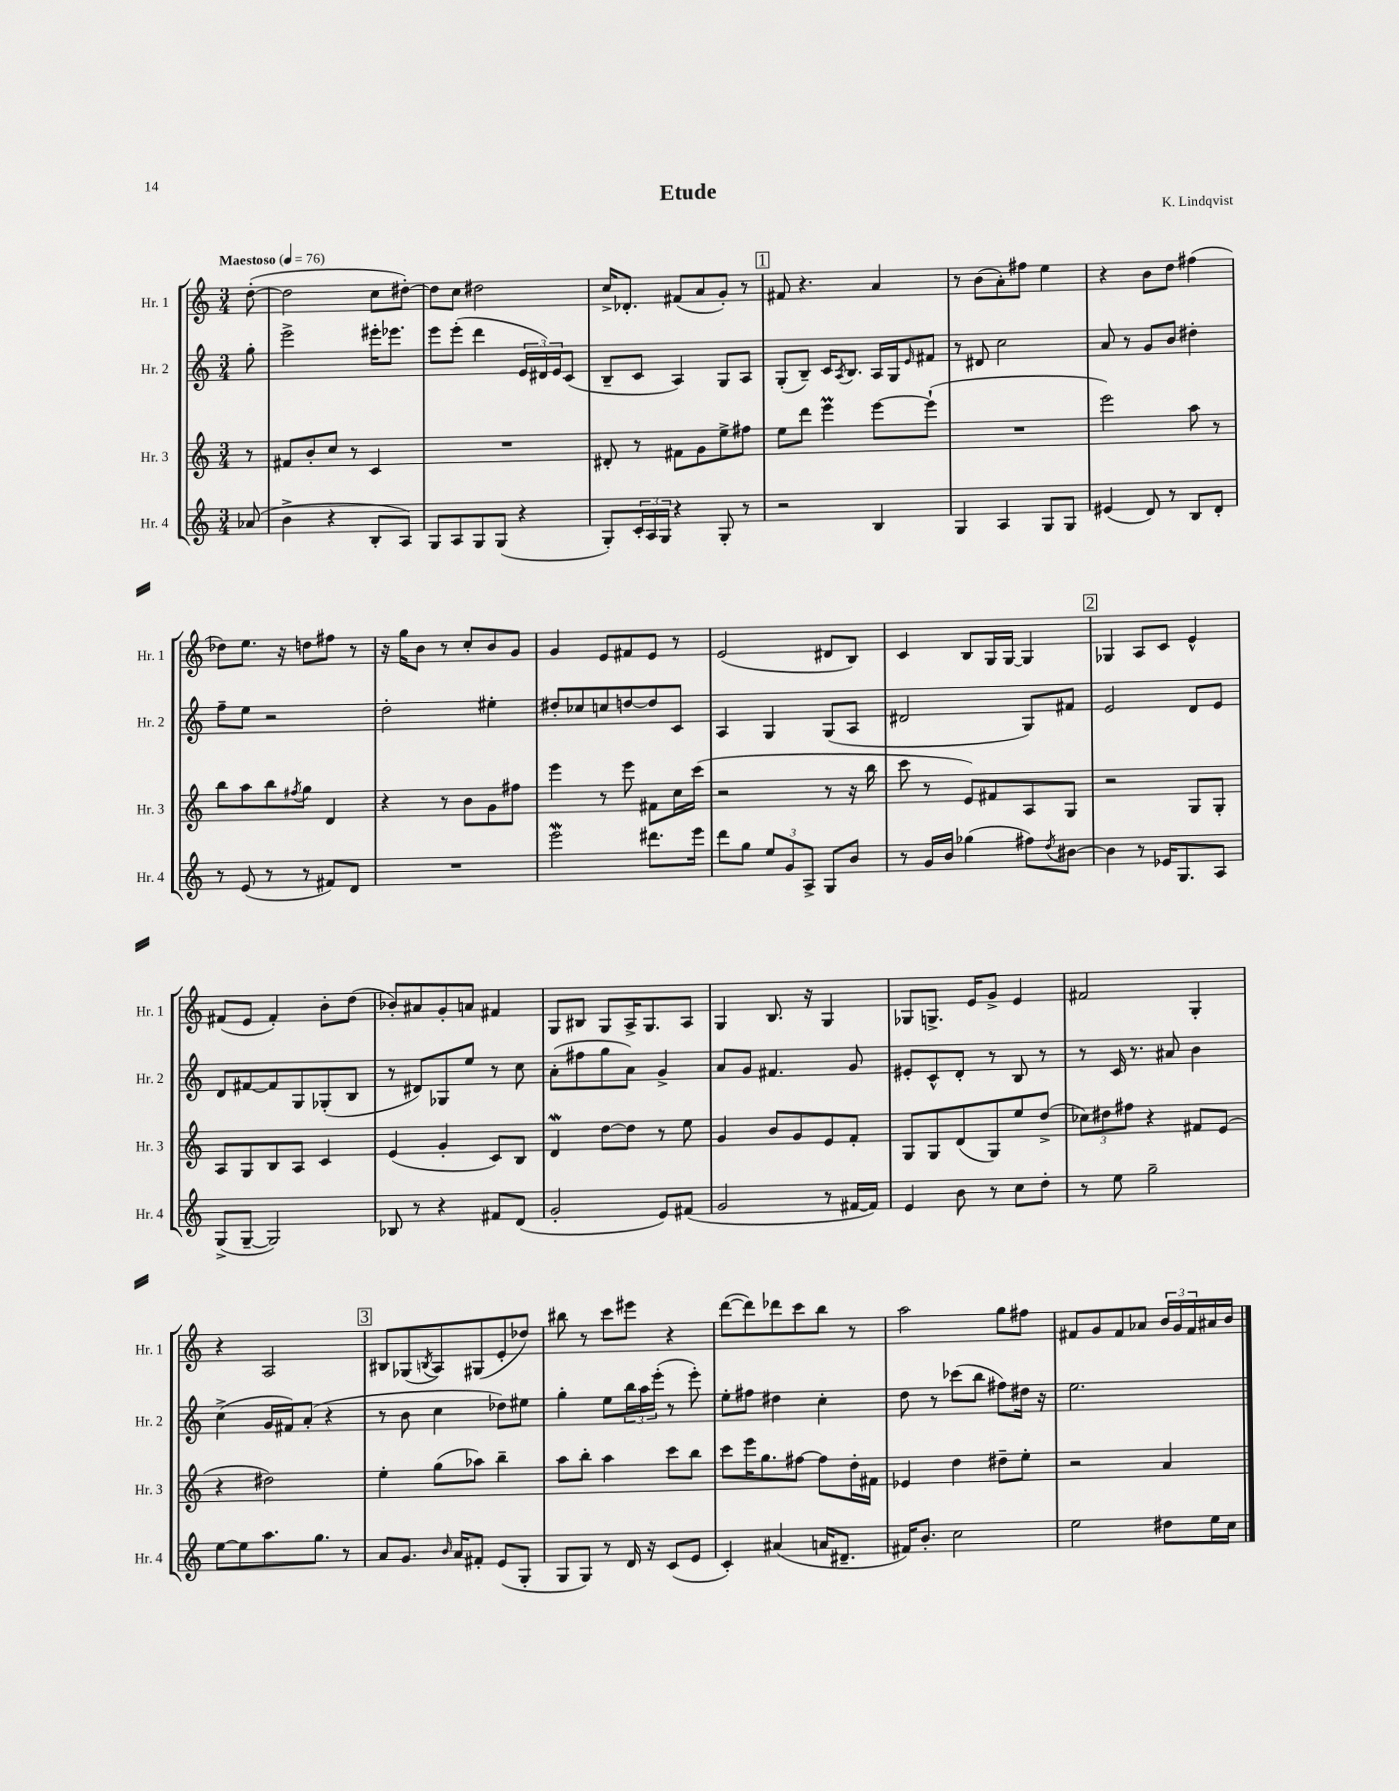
\header { title = "Etude" composer = "K. Lindqvist" }
<<
\new StaffGroup <<
\new Staff = "s0" \with { instrumentName = "Hr. 1" shortInstrumentName = "Hr. 1" } {
    \clef treble \key c \major \numericTimeSignature \time 3/4 \partial 8 \tempo "Maestoso" 4 = 76
    d''8~-.( |
    d''2 c''8 dis''8~-.) |
    dis''8 c''8 dis''2 |
    c''16-> des'8.-. fis'8( a'8 g'8-.) r8 |
    \mark \markup { \box "1" } fis'8 r4. a'4 |
    r8 b'8( a'8-.) fis''8 e''4 |
    r4 b'8 d''8 fis''4( |
    des''8) e''8. r16 d''8 fis''8 r8 |
    r16 g''16 b'8 r8 c''8-. b'8 g'8 |
    g'4 e'8 fis'8 e'8 r8 |
    e'2( dis'8 b8) |
    c'4 b8 g16 g16~ g4 |
    \mark \markup { \box "2" } ges4 a8 c'8 e'4-^ |
    fis'8( e'8 fis'4-.) b'8-. d''8( |
    bes'8-.) ais'8 g'8-. a'8 fis'4 |
    g8 bis8 g8 a16-> g8. a8 |
    g4 b8. r16 g4 |
    ges8 g8.-> e'16 g'8-> e'4 |
    fis'2 g4-. |
    r4 a2 |
    \mark \markup { \box "3" } bis8 ges8( \acciaccatura { b8 } a8) gis8( e'8-. des''8) |
    bis''8 r8 c'''8 eis'''8 r4 |
    d'''8~( d'''8) des'''8 c'''8 b''8 r8 |
    a''2 g''8 fis''8 |
    fis'8 g'8 fis'8 aes'8 \tuplet 3/2 { b'16 g'16 fis'16 } ais'16 b'16 \bar "|." |
}
\new Staff = "s1" \with { instrumentName = "Hr. 2" shortInstrumentName = "Hr. 2" } {
    \clef treble \key c \major \numericTimeSignature \time 3/4 \partial 8
    g''8-. |
    e'''2-> eis'''16-. ees'''8. |
    e'''8 e'''8-.( d'''4 \tuplet 3/2 { e'16 dis'16) e'16 } c'8( |
    b8-- c'8 a4) g8 a8 |
    \mark \markup { \box "1" } g8-.( b8--) c'16 \acciaccatura { a8 } b8. a16 g16 \grace { e'16 } fis'8 |
    r8 dis'8 c''2 |
    a'8 r8 g'8 b'8 dis''4-. |
    f''8-- e''8 r2 |
    d''2-. eis''4-. |
    dis''8-. ces''8 c''8 d''8~ d''8 c'8 |
    a4 g4 g8( a8 |
    dis'2 g8) fis'8 |
    \mark \markup { \box "2" } e'2 d'8 e'8 |
    d'8 fis'8~ fis'8 g8 ges8-.( b8 |
    r8 dis'8) ges8 e''8 r8 c''8 |
    a'8-.( fis''8 g''8 a'8) g'4-> |
    a'8 g'8 fis'4. g'8 |
    eis'8-. c'8-^ d'8-. r8 b8 r8 |
    r8 c'16 r8. ais'8 b'4 |
    c''4->( g'16 fis'16) a'8-.( r4 |
    \mark \markup { \box "3" } r8 b'8 c''4 des''8) eis''8 |
    g''4-. e''8 \tuplet 3/2 { b''16 a''16 e'''16-.( } r8 e'''8-.) |
    e''8-. fis''8 dis''4 c''4-. |
    d''8 r8 ces'''8( b''8 fis''8) dis''16 r16 |
    e''2. \bar "|." |
}
\new Staff = "s2" \with { instrumentName = "Hr. 3" shortInstrumentName = "Hr. 3" } {
    \clef treble \key c \major \numericTimeSignature \time 3/4 \partial 8
    r8 |
    fis'8 b'8-. c''8 r8 c'4 |
    R2. |
    dis'8-. r8 fis'8 g'8 e''8-> fis''8 |
    \mark \markup { \box "1" } e''8 d'''8 e'''4\prall e'''8~ e'''8-!( |
    R2. |
    e'''2) a''8 r8 |
    b''8 a''8 b''8 \acciaccatura { fis''8 } g''8 d'4 |
    r4 r8 b'8 g'8 fis''8 |
    e'''4 r8 e'''8 fis'8 c''16 c'''16( |
    r2 r8 r16 b''16 |
    c'''8 r8 e'8) fis'8 a8 g8 |
    \mark \markup { \box "2" } r2 g8 g8-. |
    a8 g8 b8 a8 c'4 |
    e'4( g'4-. c'8) b8 |
    d'4\mordent d''8~ d''8 r8 e''8 |
    g'4 b'8 g'8 e'8 f'8-. |
    g8 g8 d'8( g8) e''8 d''8->( |
    \tuplet 3/2 { ces''8) dis''8 fis''8 } r4 fis'8 e'8( |
    r4 dis''2) |
    \mark \markup { \box "3" } e''4-. g''8( aes''8) b''4-- |
    a''8 b''8-. a''4 c'''8 b''8 |
    c'''8 e'''16 g''8. fis''8~ fis''8 d''16-. fis'16 |
    ees'4 d''4 dis''8-- e''8-. |
    r2 a'4 \bar "|." |
}
\new Staff = "s3" \with { instrumentName = "Hr. 4" shortInstrumentName = "Hr. 4" } {
    \clef treble \key c \major \numericTimeSignature \time 3/4 \partial 8
    aes'8( |
    b'4-> r4 b8-. a8) |
    g8 a8 g8 g8( r4 |
    g8-.) \tuplet 3/2 { c'16-. a16 g16 } r4 g8-. r8 |
    \mark \markup { \box "1" } r2 b4 |
    g4 a4 g8 g8 |
    eis'4( d'8) r8 b8 d'8-. |
    r8 e'8( r8 r8 fis'8) d'8 |
    R2. |
    e'''2\mordent dis'''8. e'''16 |
    d'''8 g''8 \tuplet 3/2 { e''8 g'8 a8-> } g8 b'8 |
    r8 g'16 b'16 ges''4( fis''8) \acciaccatura { d''8 } bis'8~ |
    \mark \markup { \box "2" } bis'4 r8 ees'16 g8. a8 |
    g8->( g8~-- g2) |
    bes8 r8 r4 fis'8 d'8( |
    g'2-. e'8) fis'8( |
    g'2 r8 fis'16~ fis'16) |
    e'4 b'8 r8 c''8 d''8-. |
    r8 e''8 g''2-- |
    e''8~ e''8 a''8. g''8. r8 |
    \mark \markup { \box "3" } a'8 g'8. \grace { b'16 } a'16 fis'8-. e'8( g8-. |
    g8 g8) r8 d'16 r16 c'8( e'8 |
    c'4-.) ais'4( a'16 dis'8.-- |
    fis'16) b'8.-. c''2 |
    e''2 dis''8 e''16 c''16 \bar "|." |
}
>>
>>
\layout { \context { \Score \remove "Bar_number_engraver" } }
